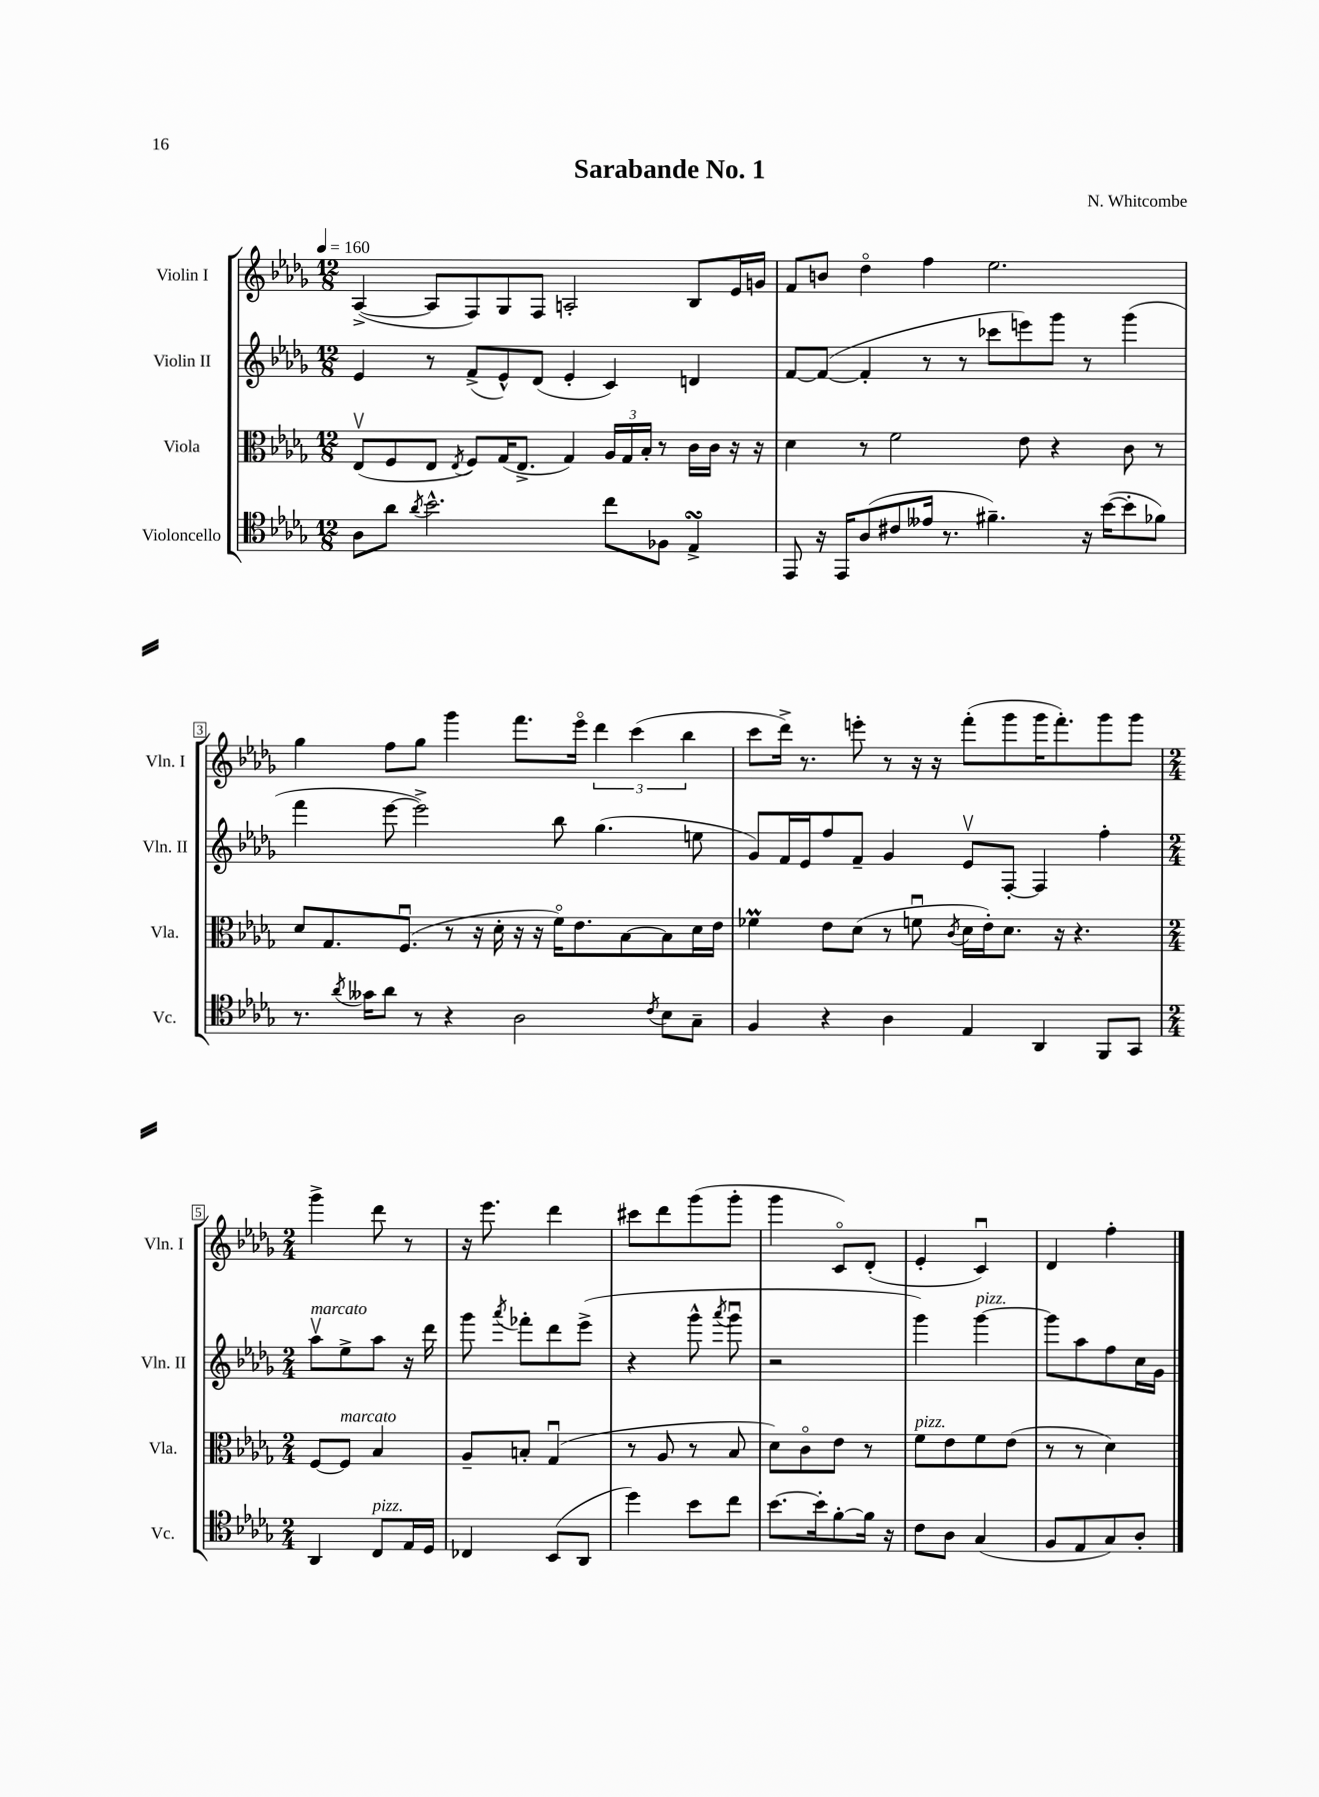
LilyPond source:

\header { title = "Sarabande No. 1" composer = "N. Whitcombe" }
<<
\new StaffGroup <<
\new Staff = "s0" \with { instrumentName = "Violin I" shortInstrumentName = "Vln. I" } {
    \clef treble \key des \major \numericTimeSignature \time 12/8 \tempo 4 = 160
    \autoBeamOff aes4~->( aes8[ f8) ges8 f8] a2-. bes8[ ees'16 g'16] |
    f'8[ b'8] des''4\flageolet f''4 ees''2. |
    ges''4 f''8[ ges''8] ges'''4 f'''8.[ ees'''16]\flageolet \tuplet 3/2 { des'''4 c'''4( bes''4 } |
    c'''8[ des'''16]->) r8. e'''8-. r8 r16 r16 f'''8[-.( ges'''8 ges'''16 f'''8.-.) ges'''8 ges'''8] |
    \numericTimeSignature \time 2/4 ges'''4-> des'''8 r8 |
    r16 ees'''8. des'''4 |
    cis'''8[ des'''8 ges'''8( ges'''8]-. |
    ges'''4 c'8[\flageolet) des'8]-.( |
    ees'4-. c'4\downbow) |
    des'4 f''4-. \bar "|." |
}
\new Staff = "s1" \with { instrumentName = "Violin II" shortInstrumentName = "Vln. II" } {
    \clef treble \key des \major \numericTimeSignature \time 12/8
    \autoBeamOff ees'4 r8 f'8[->( ees'8-^) des'8]( ees'4-. c'4) d'4 |
    f'8[~ f'8]~( f'4-. r8 r8 ces'''8[ e'''8) ges'''8] r8 ges'''4( |
    f'''4 ees'''8~ ees'''2->) bes''8 ges''4.( e''8 |
    ges'8[) f'16 ees'16 f''8 f'8]-- ges'4 ees'8[\upbow f8]~-. f4 f''4-. |
    \numericTimeSignature \time 2/4 aes''8[\upbow^\markup { \italic "marcato" } ees''8-> aes''8] r16 des'''16 |
    ges'''8 \acciaccatura { aes'''8 } fes'''8[-. des'''8 ees'''8]->( |
    r4 ges'''8-^ \acciaccatura { aes'''8 } ges'''8\downbow |
    r2 |
    ges'''4) ges'''4~^\markup { \italic "pizz." } |
    ges'''8[ aes''8 f''8 c''16 ges'16] \bar "|." |
}
\new Staff = "s2" \with { instrumentName = "Viola" shortInstrumentName = "Vla." } {
    \clef alto \key des \major \numericTimeSignature \time 12/8
    \autoBeamOff ees8[\upbow( f8 ees8] \acciaccatura { ees8 } f8[) ges16( ees8.]-> ges4) \tuplet 3/2 { aes16[ ges16 bes16]-. } r8 c'16[ c'16] r16 r16 |
    des'4 r8 f'2 ees'8 r4 c'8 r8 |
    des'8[ ges8. f8.]\downbow( r8 r16 des'16-. r16 r16 f'16[\flageolet) ees'8. bes8~ bes8 des'16 ees'16] |
    fes'4\prall ees'8[ des'8]( r8 f'8\downbow \acciaccatura { c'8 } des'16[ ees'16-.) des'8.] r16 r4. |
    \numericTimeSignature \time 2/4 f8[~ f8]^\markup { \italic "marcato" } bes4 |
    aes8[-- b8]-. ges4\downbow( |
    r8 aes8 r8 bes8 |
    des'8[) c'8\flageolet ees'8] r8 |
    f'8[^\markup { \italic "pizz." } ees'8 f'8 ees'8]( |
    r8 r8 des'4) \bar "|." |
}
\new Staff = "s3" \with { instrumentName = "Violoncello" shortInstrumentName = "Vc." } {
    \clef tenor \key des \major \numericTimeSignature \time 12/8
    \autoBeamOff aes8[ aes'8] \acciaccatura { aes'8 } bes'2.-^ c''8[ fes8] ees4->\turn |
    ees,8 r16 ees,16[ aes8( cis'8 eeses'16] r8. fis'4.--) r16 bes'16[~( bes'8-. fes'8]) |
    r8. \acciaccatura { aes'8 } geses'16[ aes'8] r8 r4 aes2 \acciaccatura { c'8 } bes8[ ges8]-- |
    f4 r4 aes4 ees4 aes,4 f,8[ ges,8] |
    \numericTimeSignature \time 2/4 aes,4 c8[^\markup { \italic "pizz." } ees16 des16] |
    ces4 bes,8[( aes,8] |
    des''4) bes'8[ c''8] |
    bes'8.[~ bes'16-. f'8~-. f'16] r16 |
    c'8[ aes8] ges4( |
    f8[ ees8 ges8) aes8]-. \bar "|." |
}
>>
>>
\layout { \context { \Score \override BarNumber.stencil = #(make-stencil-boxer 0.1 0.3 ly:text-interface::print) } }
